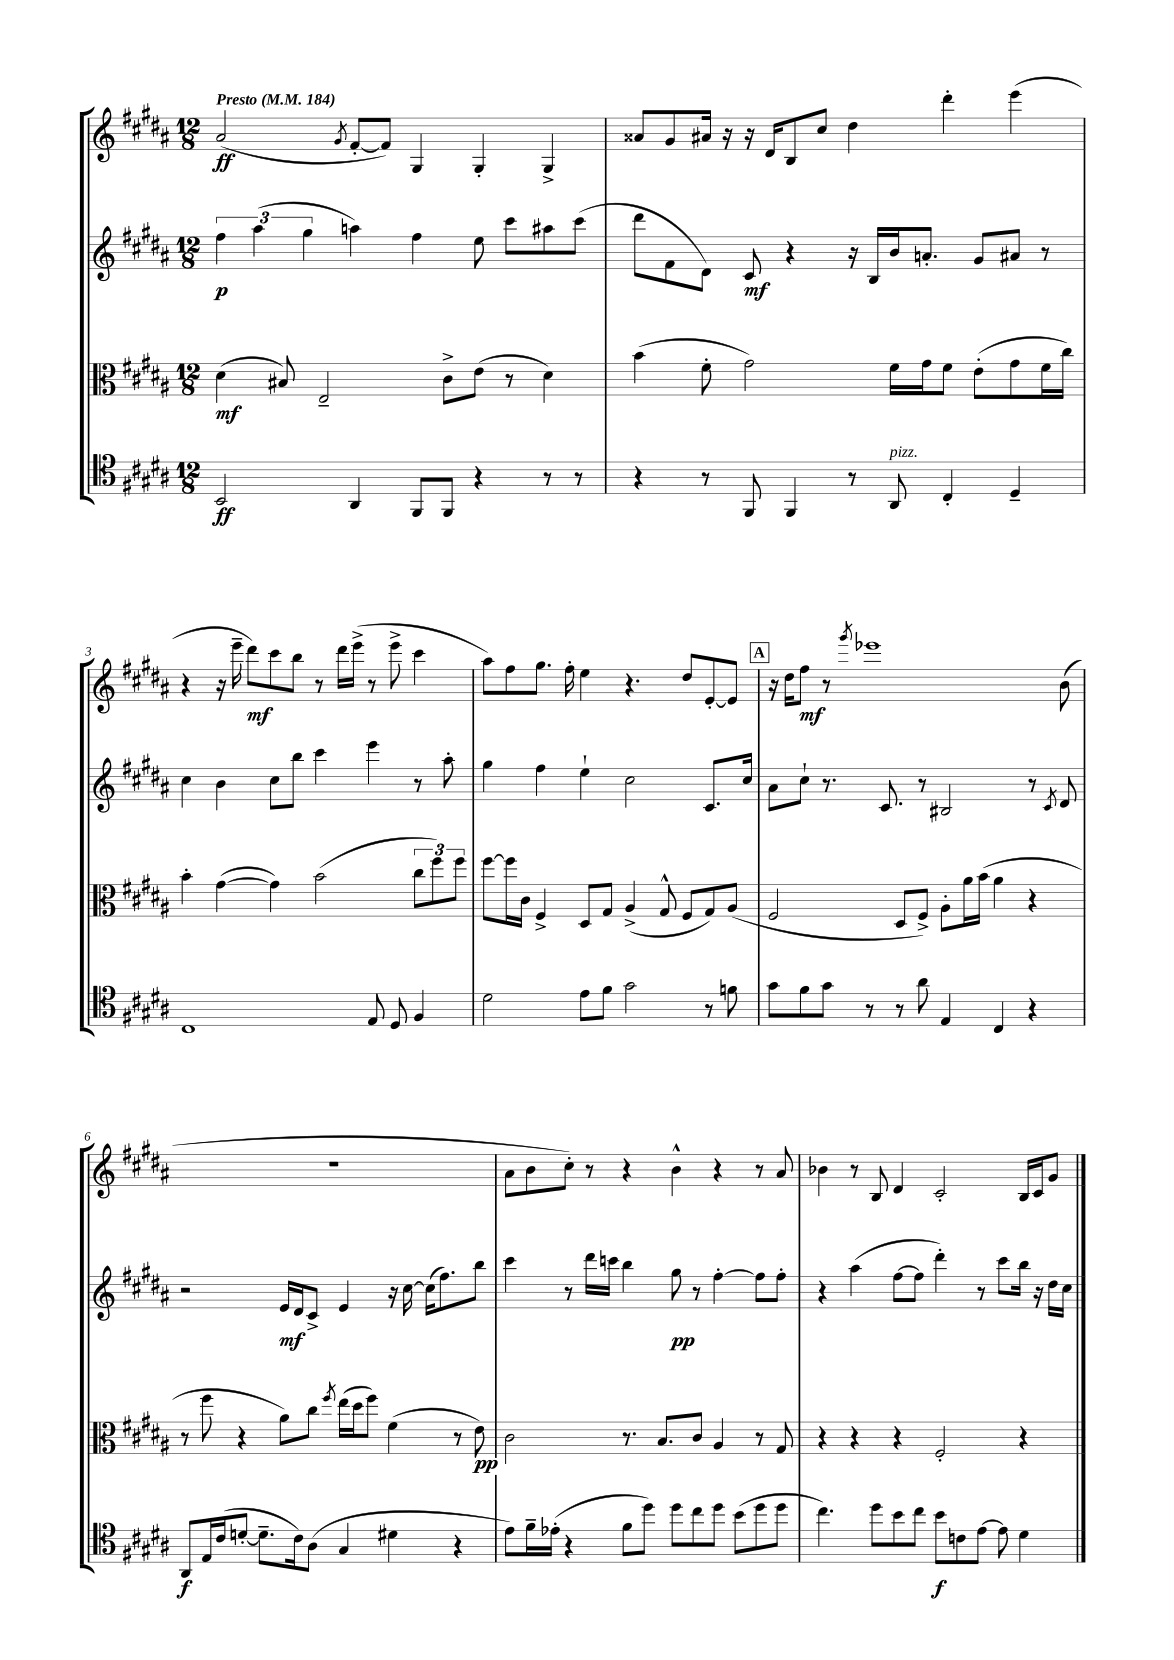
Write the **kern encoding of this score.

**kern	**kern	**kern	**kern
*staff4	*staff3	*staff2	*staff1
*clefC4	*clefC3	*clefG2	*clefG2
*k[f#c#g#d#a#]	*k[f#c#g#d#a#]	*k[f#c#g#d#a#]	*k[f#c#g#d#a#]
*M12/8	*M12/8	*M12/8	*M12/8
*MM184	*MM184	*MM184	*MM184
2BB/	(4d#\	6ff#\	(2a#/
.	.	(6aa#\	.
.	8B#/)	.	.
.	.	6gg#\	.
.	2E~/	.	.
.	.	.	8qg#/
4AA#/	.	4aa\)	[8f#'/L
.	.	.	8f#/]J)
8FF#/L	.	4ff#\	4G#/
8FF#/J	8c#^\L	.	.
4r	(8e\J	8ee\	4G#'/
.	8r	8ccc#\L	.
8r	4d#\)	8aa#\	4G#^/
8r	.	(8ccc#\J	.
=	=	=	=
4r	(4b\	8ddd#\L	8a##/L
.	.	8f#\	8g#/
8r	8f#'\	8d#\J)	16a#/Jk
.	.	.	16r
8FF#/	2g#\)	8c#/	16r
.	.	.	16d#/LK
4FF#/	.	4r	8B/
.	.	.	8cc#/J
8r	.	16r	4dd#\
.	.	16B/LL	.
8AA#/	16f#\LL	16b/J	.
.	16g#\J	8.a'/J	.
4C#'/	8f#\J	.	4ddd#'\
.	(8e'\L	8g#/L	.
4D#~/	8g#\	8a#/J	(4eee\
.	16f#\L	8r	.
.	16cc#\JJ)	.	.
=	=	=	=
1C#	4b'\	4cc#\	4r
.	([4g#\	4b\	16r
.	.	.	16eee~\
.	.	.	8ddd#\L)
.	4g#\])	8cc#\L	8ccc#\
.	.	8bb\J	8bb\J
.	(2b\	4ccc#\	8r
.	.	.	16ddd#\LL
.	.	.	(16eee^\JJ
8E/	.	4eee\	8r
8D#/	.	.	8eee^\
4F#/	12cc#\L	8r	4ccc#\
.	12ff#\)	.	.
.	.	8aa#'\	.
.	12ff#\J	.	.
=	=	=	=
2d#\	[8ff#\L	4gg#\	8aa#\L)
.	16ff#\]L	.	8ff#\
.	16c#\JJ	.	.
.	4F#^/	4ff#\	8.gg#\J
.	.	.	16ff#'\
8e\L	8D#/L	4ee`\	4ee\
8f#\J	8G#/J	.	.
2g#\	(4A#^/	2cc#\	4.r
.	8G#^^/	.	.
.	8F#/L	.	8dd#/L
8r	8G#/)	8.c#/L	[8e'/
8f\	(8A#/J	.	8e/]J
.	.	16cc#/Jk	.
=	=	=	=
8g#\L	2F#/	8a#\L	16r
.	.	.	16dd#\LK
8f#\	.	8cc#`\J	8ff#\J
8g#\J	.	8.r	8r
.	.	.	8qggg#/
8r	.	.	1eee-
.	.	8.c#/	.
8r	8D#/L	.	.
8a#\	8F#^/J)	8r	.
4E/	8A#'\L	2B#/	.
.	16a#\L	.	.
.	(16b\JJ	.	.
4C#/	4a#\	.	.
4r	4r	8r	.
.	.	8qc#/	.
.	.	8d#/	(8b\
=	=	=	=
8AA#/L	8r	2r	1.r
16E/L	8ff#\	.	.
(16c#/J	.	.	.
[8d'/J	4r	.	.
8.d~\]L	.	.	.
.	8a#\L)	16e/LL	.
16c#\k)	.	16d#/J	.
(8A#\J	8cc#\J	8c#^/J	.
.	8qff#/	.	.
4G#/	(16ee\LL	4e/	.
.	16dd#\J	.	.
.	8ff#\J)	.	.
4d#\	(4f#\	16r	.
.	.	[16cc#\	.
.	.	(16cc#\]LK	.
.	.	8.ff#\)	.
4r	8r	.	.
.	8e\)	8bb\J	.
=	=	=	=
8e\L)	2c#\	4ccc#\	8a#\L
16f#~\L	.	.	8b\
(16e-'\JJ	.	.	.
4r	.	8r	8cc#'\J)
.	.	16ddd#\LL	8r
.	.	16ccc\JJ	.
8f#\L	8.r	4bb\	4r
8dd#\J)	.	.	.
.	8.B/L	.	.
8dd#\L	.	8gg#\	4b^^\
8cc#\	8c#/J	8r	.
8dd#\J	4A#/	[4ff#'\	4r
(8b\L	.	.	.
8dd#\	8r	8ff#\]L	8r
8dd#\J	8G#/	8ff#'\J	8a#/
=	=	=	=
4.cc#\)	4r	4r	4b-\
.	4r	(4aa#\	8r
8dd#\L	.	.	8B/
8b\	4r	[8ff#\L	4d#/
8cc#\J	.	8ff#\]J	.
8b\L	2F#'/	4ddd#'\)	2c#'/
8c\	.	.	.
[8e\J	.	8r	.
8e\]	.	8ccc#\L	.
4d#\	4r	16bb\Jk	16B/LL
.	.	16r	16c#/J
.	.	16dd#\LL	8g#/J
.	.	16cc#\JJ	.
==	==	==	==
*-	*-	*-	*-
